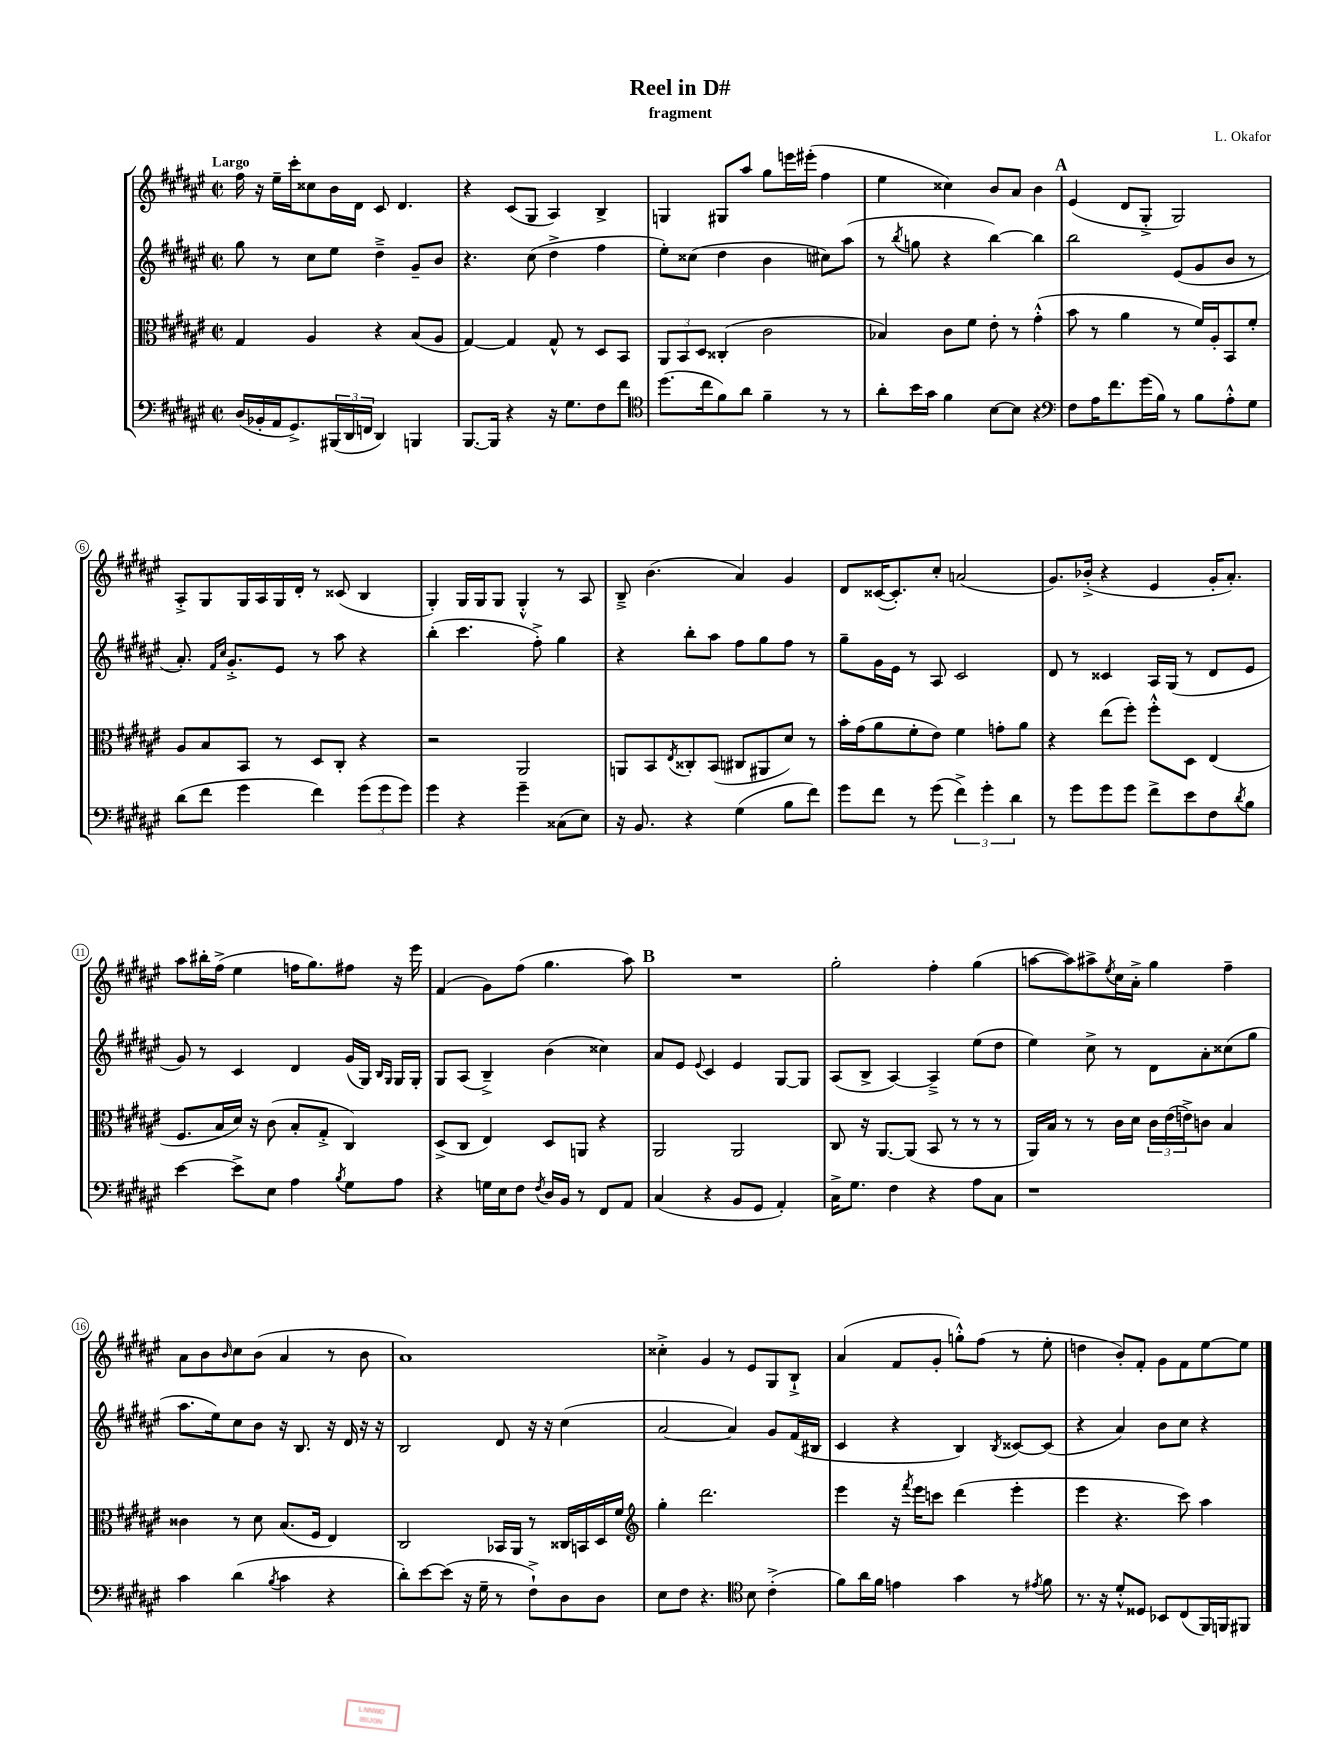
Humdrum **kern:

**kern	**kern	**kern	**kern
*staff4	*staff3	*staff2	*staff1
*clefF4	*clefC3	*clefG2	*clefG2
*k[f#c#g#d#a#e#]	*k[f#c#g#d#a#e#]	*k[f#c#g#d#a#e#]	*k[f#c#g#d#a#e#]
*M2/2	*M2/2	*M2/2	*M2/2
*met(c|)	*met(c|)	*met(c|)	*met(c|)
(16D#/LL	4G#/	8gg#\	16ff#\
16BB-'/	.	.	16r
16AA#/J	.	8r	16ee#~\LL
8.GG#^/)	.	.	16ccc#'\J
.	4A#/	8cc#\L	8cc##\
(24BBB#/L	.	8ee#\J	16b\L
24DD#/	.	.	.
.	.	.	16d#\JJ
24FF/JJ	.	.	.
4DD#/)	4r	4dd#~^\	8c#/
.	.	.	4.d#/
4BBB/	(8B/L	8g#~/L	.
.	8A#/J	8b/J	.
=	=	=	=
[8.BBB/L	[4G#/)	4.r	4r
16BBB/]Jk	.	.	.
4r	4G#/]	.	(8c#/L
.	.	(8cc#\	8G#/J
16r	8G#^^/	4dd#^\	4A#/)
8.G#\L	.	.	.
.	8r	.	.
8F#\	8D#/L	4ff#\	4B^/
8f#\J	8BB/J	.	.
=	=	=	=
*clefC4	*	*	*
(8.dd#\L	12AA#/L	8ee#'\L)	4G/
.	12BB/	.	.
.	.	(8cc##\J	.
.	12D#/J	.	.
16cc#\k	.	.	.
8f#\)	(4C##'/	4dd#\	8G#/L
8a#\J	.	.	8aa#/J
4f#~\	2c#\	4b\	8gg#\L
.	.	.	16eee\L
.	.	.	(16eee#'\JJ
8r	.	8cc#\L)	4ff#\
8r	.	(8aa#\J	.
=	=	=	=
8a#'\L	4B-/)	8r	4ee#\
.	.	8qbb/	.
16b\L	.	8gg\	.
16g#\JJ	.	.	.
4f#\	8c#\L	4r	4cc##\)
.	8f#\J	.	.
[8B\L	8e#'\	[4bb\)	8b/L
8B\]J	8r	.	8a#/J
4r	(4g#'^^\	4bb\]	4b\
=	=	=	=
*clefF4	*	*	*
8F#\L	8b\	2bb\	(4e#/
16A#\K	8r	.	.
8.f#\	.	.	.
.	4a#\	.	8d#/L
(16g#\L	.	.	8G#'^/J
16B\JJ)	.	.	.
8r	8r	(8e#/L	2G#/)
8B\L	16f#/LL)	8g#/	.
.	16A#'/J	.	.
8A#'^^\	8BB/	8b/J	.
8G#\J	8f#'/J	8r	.
=	=	=	=
(8d#\L	8A#/L	8.a#'/)	8A#'^/L
8f#\J	8B/	.	8G#/
.	.	16qqf#/LL	.
.	.	16qqcc#/JJ	.
.	.	8.g#'^/L	.
4g#\	8BB/J	.	16G#/L
.	.	.	16A#/
.	8r	8e#/J	16G#/
.	.	.	16d#'/JJ
4f#\)	8D#/L	8r	8r
.	8C#'/J	8aa#\	(8c##/
(12g#\L	4r	4r	4B/
12g#\	.	.	.
12g#\J)	.	.	.
=	=	=	=
4g#\	2r	(4bb'\	4G#'/)
4r	.	4.ccc#\	16G#/LL
.	.	.	16G#/J
.	.	.	8G#/J
4g#~\	2AA#/	.	4G#'^^/
.	.	8ff#'^\)	.
(8C##\L	.	4gg#\	8r
8E#\J)	.	.	8A#/
=	=	=	=
16r	8AA/L	4r	8B~^/
8.BB/	.	.	.
.	8BB/	.	(4.b\
.	8qE#/	.	.
4r	8C##'/	8bb'\L	.
.	(8BB/J	8aa#\J	.
(4G#\	8C#/L	8ff#\L	4a#/)
.	8AA#/	8gg#\	.
8B\L	8d#/J)	8ff#\J	4g#/
8f#\J)	8r	8r	.
=	=	=	=
8g#\L	16b'\LL	8gg#~\L	8d#/L
.	(16g#\J	.	.
8f#\J	8a#\	16g#\L	([16c##/K
.	.	16e#\JJ	8.c##'/])
8r	8f#'\	8r	.
(8g#\	8e#\J)	8A#/	8cc#'/J
6f#^\)	4f#\	2c#/	(2a/
6g#'\	.	.	.
.	8g'\L	.	.
6d#\	.	.	.
.	8a#\J	.	.
=	=	=	=
8r	4r	8d#/	8.g#/L)
8g#\L	.	8r	.
.	.	.	(16b-'^/Jk
8g#\	(8ee#\L	4c##/	4r
8g#\J	8ff#'\J)	.	.
8f#^\L	8ff#'^^\L	16A#/LL	4e#/
.	.	(16G#/JJ	.
8e#\	8D#\J	8r	.
8F#\	(4E#/	8d#/L	16g#'/LK
.	.	.	8.a#'/J)
8qd#/	.	.	.
8B\J	.	8e#/J	.
=	=	=	=
[4e#\	8.F#/L	8g#/)	8aa#\L
.	.	8r	16bb#'\L
.	16B/L	.	(16ff#^\JJ
8e#^\]L	16d#/JJ)	4c#/	4ee#\
.	16r	.	.
8E#\J	(8c#\	.	.
4A#\	8B'/L	4d#/	16ff\LK
.	.	.	8.gg#\)
.	8G#'^/J	.	.
8qB/	.	.	.
8G#\L	4C#/)	(16g#/LL	8ff#\J
.	.	16G#/JJ)	.
.	.	16qqB/LL	.
.	.	16qqG#/JJ	.
8A#\J	.	16G#/LL	16r
.	.	16G#'/JJ	16eee#\
=	=	=	=
4r	(8D#^/L	8G#/L	(4f#/
.	8C#/J	(8A#/J	.
16G\LL	4E#/)	4B~^/)	8g#\L)
16E#\J	.	.	.
8F#\J	.	.	(8ff#\J
8qF#/	.	.	.
16D#/LL	8D#/L	(4b\	4.gg#\
16BB/JJ	.	.	.
8r	8AA/J	.	.
8FF#/L	4r	4cc##\)	.
8AA#/J	.	.	8aa#\)
=	=	=	=
(4C#/	2AA#/	8a#/L	1r
.	.	8e#/J	.
.	.	8qqe#/	.
4r	.	4c#/	.
8BB/L	2AA#/	4e#/	.
8GG#/J	.	.	.
4AA#'/)	.	[8G#/L	.
.	.	8G#/]J	.
=	=	=	=
16C#^\LK	8C#/	(8A#/L	2gg#'\
8.G#\J	.	.	.
.	16r	8B^/J	.
.	[8.AA#/L	.	.
4F#\	.	[4A#/)	.
.	(8AA#/]J	.	.
4r	8BB/	4A#~^/]	4ff#'\
.	8r	.	.
8A#\L	8r	(8ee#\L	(4gg#\
8C#\J	8r	8dd#\J	.
=	=	=	=
1r	16AA#/LL)	4ee#\)	[8aa\L
.	16B/JJ	.	.
.	8r	.	8aa\])
.	8r	8cc#^\	8aa#^\
.	.	.	8qee#/
.	16c#\LL	8r	16cc#\L
.	16d#\JJ	.	16a#'^\JJ
.	24c#\LL	8d#\L	4gg#\
.	(24e#\	.	.
.	24e^\J)	.	.
.	8c\J	8a#'\	.
.	4B/	(8cc##\	4ff#~\
.	.	8gg#\J	.
=	=	=	=
4c#\	4c##\	8.aa#\L	8a#\L
.	.	.	8b\
.	.	16ee#\k)	.
.	.	.	16qqb/
(4d#\	8r	8cc#\	8cc#\
.	8d#\	8b\J	(8b\J
8qB/	.	.	.
4c#\	(8.B/L	16r	4a#/
.	.	8.B/	.
.	16F#/Jk	.	.
4r	4E#/)	16r	8r
.	.	16d#/	.
.	.	16r	8b\
.	.	16r	.
=	=	=	=
8d#'\L)	2C#/	2B/	1a#)
[8e#\	.	.	.
(8e#\]J	.	.	.
16r	.	.	.
16G#~\	.	.	.
8r	16BB-/LL	8d#/	.
.	16AA#/JJ	.	.
8F#`^\L)	8r	16r	.
.	.	16r	.
8D#\	16C##/LL	(4cc#\	.
.	16BB/	.	.
8D#\J	16D#/	.	.
.	16f#/JJ	.	.
=	=	=	=
*	*clefG2	*	*
8E#\L	4gg#'\	[2a#/	4cc##'^\
8F#\J	.	.	.
4.r	2.ddd#\	.	4g#/
.	.	4a#/])	8r
*clefC4	*	*	*
8B\	.	.	8e#/L
(4c#'^\	.	8g#/L	8G#/
.	.	(16f#/L	8B`^/J
.	.	16B#/JJ	.
=	=	=	=
8f#\L)	4eee#\	4c#/	(4a#/
16a#\L	.	.	.
16f#\JJ	.	.	.
4e\	16r	4r	8f#/L
.	8qfff#/	.	.
.	16eee#\LK	.	.
.	8ccc\J	.	8g#'/J
4g#\	(4ddd#\	4B/)	8gg'^^\L)
.	.	.	(8ff#\J
.	.	8qB/	.
8r	4eee#'\	[8c##/L	8r
8qe#/	.	.	.
8f#\	.	(8c##/]J	8ee#'\
=	=	=	=
8.r	4eee#\	4r	4dd\
16r	.	.	.
8d#'^^/L	4.r	4a#/)	8b'/L)
8D##/J	.	.	8f#'/J
8BB-/L	.	8b\L	8g#\L
(8C#/	8ccc#\)	8cc#\J	8f#\
16FF#/L)	4aa#\	4r	[8ee#\
16FF/J	.	.	.
8FF#/J	.	.	8ee#\]J
==	==	==	==
*-	*-	*-	*-
